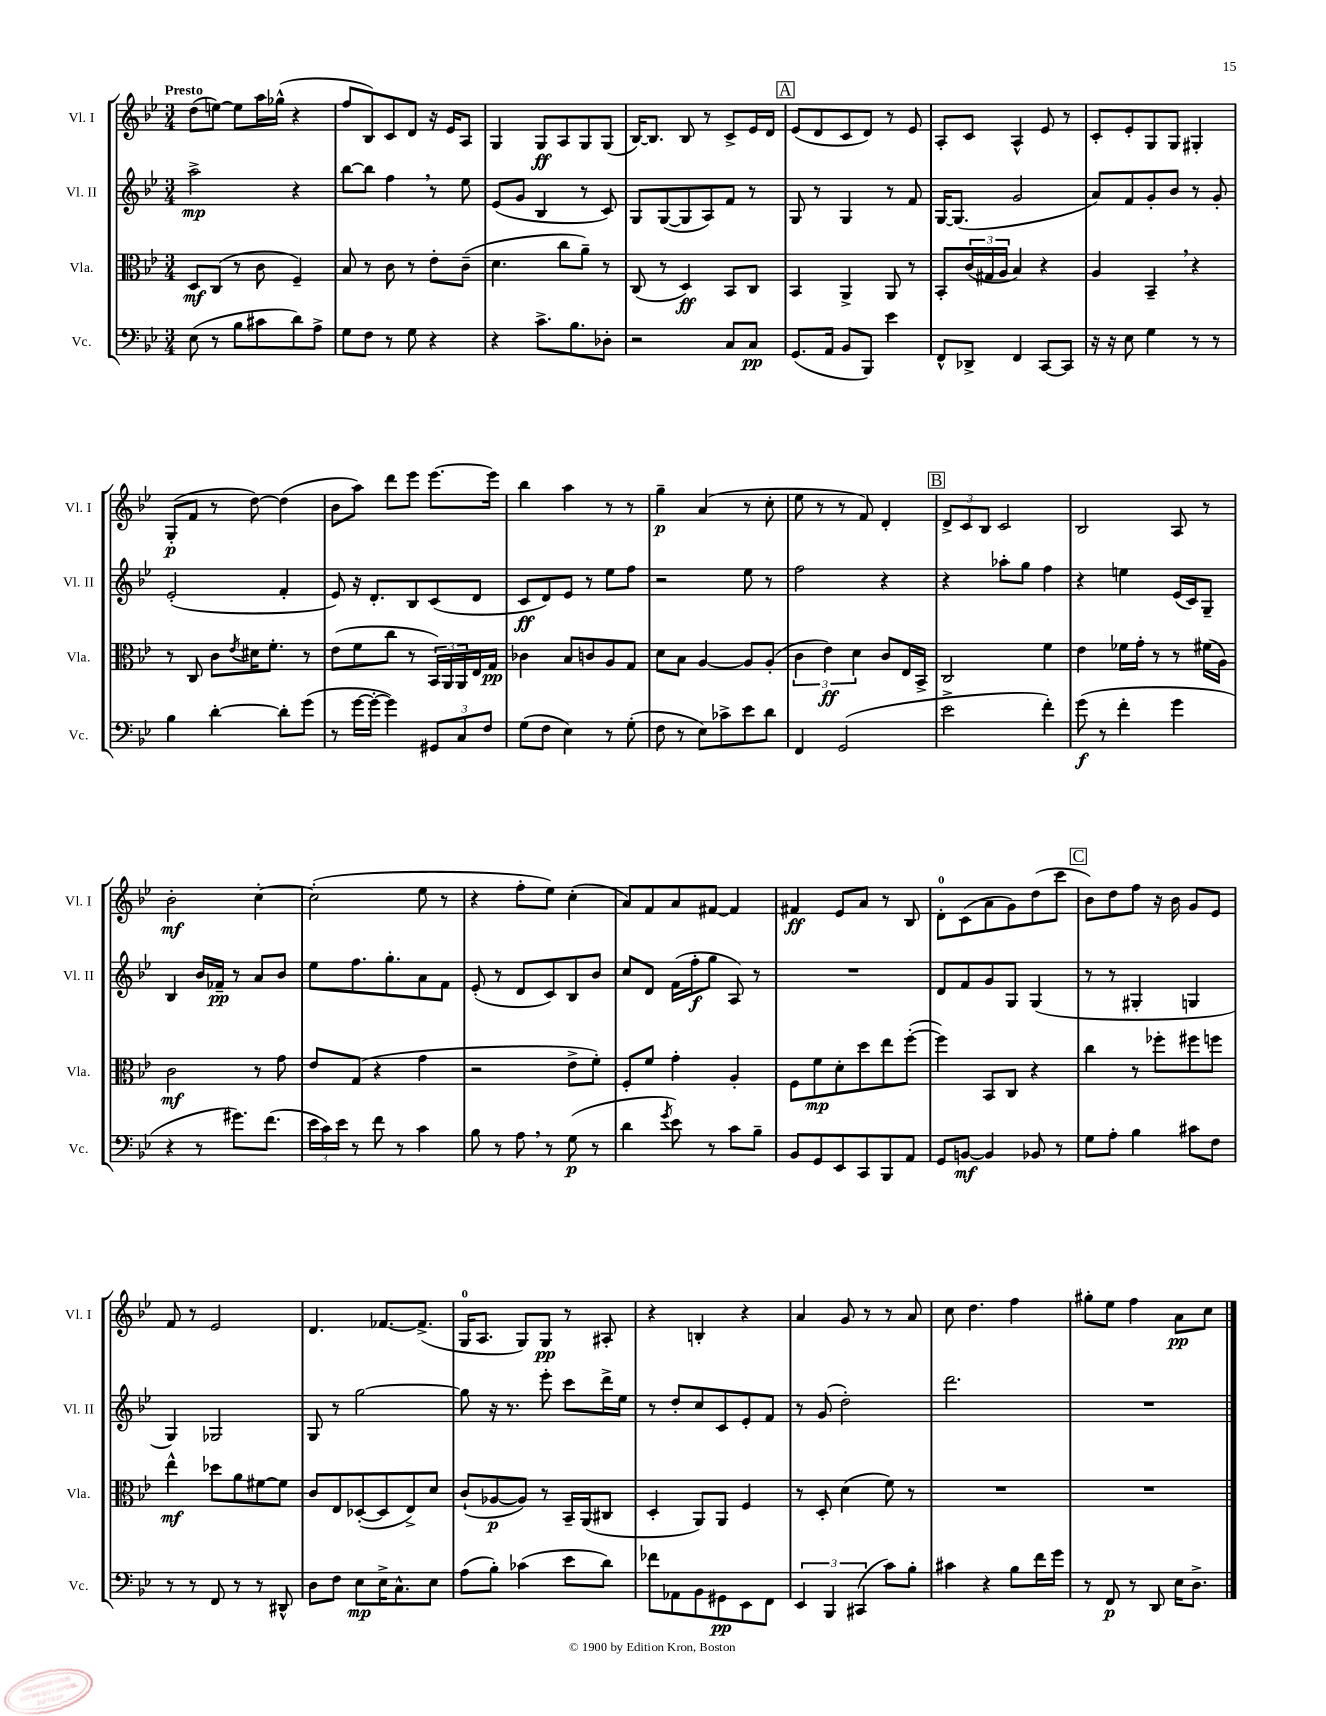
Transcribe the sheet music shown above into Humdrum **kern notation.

**kern	**dynam	**kern	**dynam	**kern	**dynam	**kern	**dynam
*part4	*part4	*part3	*part3	*part2	*part2	*part1	*part1
*staff4	*staff4	*staff3	*staff3	*staff2	*staff2	*staff1	*staff1
*I"Vc.	*	*I"Vla.	*	*I"Vl. II	*	*I"Vl. I	*
*I'Vc.	*	*I'Vla.	*	*I'Vl. II	*	*I'Vl. I	*
*clefF4	*	*clefC3	*	*clefG2	*	*clefG2	*
*k[b-e-]	*	*k[b-e-]	*	*k[b-e-]	*	*k[b-e-]	*
*M3/4	*	*M3/4	*	*M3/4	*	*M3/4	*
=1	=1	=1	=1	=1	=1	=1	=1
!	!	!	!	!	!	!LO:TX:a:B:t=Presto	!
(8E-\	.	8D/L	mf	2aa^\	mp	(8dd\L	.
8r	.	(8C/J	.	.	.	[8een\J)	.
8B-\L	.	8r	.	.	.	8ee\L]	.
8c#X\	.	8c\	.	.	.	16aa\L	.
.	.	.	.	.	.	(16gg-X^^\JJ	.
8d\)	.	4F~/)	.	4r	.	4r	.
8A^\J	.	.	.	.	.	.	.
=2	=2	=2	=2	=2	=2	=2	=2
8G\L	.	8B-/	.	[8bb-\L	.	8ff/L	.
8F\J	.	8r	.	8bb-\J]	.	8B-/)	.
8r	.	8c\	.	4ff,\	.	8c/	.
8G\	.	8r	.	.	.	8d/J	.
4r	.	8e-'\L	.	8r	.	16r	.
.	.	.	.	.	.	16e-/KL	.
.	.	(8c~\J	.	8ee-\	.	8A/J	.
=3	=3	=3	=3	=3	=3	=3	=3
4r	.	4.d\	.	(8e-/L	.	4G/	.
.	.	.	.	8g/J	.	.	.
8.c^\L	.	.	.	4B-/	.	8G/L	ff
.	.	8cc\L	.	.	.	8A/	.
8.B-\	.	.	.	.	.	.	.
.	.	8a~\J)	.	8r	.	8G/	.
8D-X'\J	.	8r	.	8c/)	.	(8G/J	.
=4	=4	=4	=4	=4	=4	=4	=4
2r	.	(8C/	.	8G/L	.	[16B-/KL)	.
.	.	.	.	.	.	8.B-/J]	.
.	.	8r	.	([8G/	.	.	.
.	.	4D/)	ff	8G/]	.	8B-/	.
.	.	.	.	8A/)	.	8r	.
8C/L	.	8BB-/L	.	8f/J	.	8c^/L	.
8C/J	pp	8C/J	.	8r	.	16e-/L	.
.	.	.	.	.	.	16d/JJ	.
!!LO:REH:place=s1:t=A
=5	=5	=5	=5	=5	=5	=5	=5
(8.GG/L	.	4BB-/	.	8G/	.	(8e-/L	.
.	.	.	.	8r	.	8d/	.
16AA/Jk	.	.	.	.	.	.	.
8BB-/L	.	4AA^/	.	4G/	.	8c/	.
8BBB-/J)	.	.	.	.	.	8d/J)	.
4e-\	.	8AA/	.	8r	.	8r	.
.	.	8r	.	8f/	.	8e-/	.
=6	=6	=6	=6	=6	=6	=6	=6
8FF^^/L	.	8BB-'/L	.	[16G/KL	.	8A'/L	.
.	.	.	.	(8.G/J]	.	.	.
8DD-X^/J	.	(24c/L	.	.	.	8c/J	.
.	.	24G#X/	.	.	.	.	.
.	.	24A/JJ	.	.	.	.	.
4FF/	.	4B-/)	.	2g/	.	4A^^/	.
[8CC/L	.	4r	.	.	.	8e-/	.
8CC/J]	.	.	.	.	.	8r	.
=7	=7	=7	=7	=7	=7	=7	=7
16r	.	4A/	.	8a/L)	.	8c'/L	.
16r	.	.	.	.	.	.	.
8E-\	.	.	.	8f/	.	8e-'/	.
4G\	.	4BB-~,/	.	8g'/	.	8G/	.
.	.	.	.	8b-/J	.	8G/J	.
8r	.	4r	.	8r	.	4G#X'/	.
8r	.	.	.	8g'/	.	.	.
!!LO:LB:g=z
=8	=8	=8	=8	=8	=8	=8	=8
4B-\	.	8r	.	(2e-'/	.	(8G'/L	p
.	.	8C/	.	.	.	8f/J	.
[4d'\	.	8c\L	.	.	.	8r	.
.	.	8qe-/	.	.	.	.	.
.	.	16d#X\K	.	.	.	[8dd\)	.
.	.	8.f'\J	.	.	.	.	.
8d'\L]	.	.	.	4f'/	.	(4dd\]	.
(8g\J	.	8r	.	.	.	.	.
=9	=9	=9	=9	=9	=9	=9	=9
8r	.	(8e-\L	.	8e-/)	.	8b-\L	.
[16g\LL	.	8f\	.	16r	.	8aa\J)	.
16g'\JJ_	.	.	.	8.d'/L	.	.	.
4g\])	.	8cc\J	.	.	.	8ddd\L	.
.	.	8r	.	8B-/	.	8eee-\J	.
12GG#X/L	.	24BB-/LL)	.	(8c/	.	[8.eee-\L	.
.	.	24AA/	.	.	.	.	.
12C/	.	24AA/	.	.	.	.	.
.	.	16E-/	.	8d/J	.	.	.
12F/J	.	.	.	.	.	.	.
.	.	16G/JJ	pp	.	.	16eee-\Jk]	.
=10	=10	=10	=10	=10	=10	=10	=10
(8G\L	.	4c-X\	.	8c/L	ff	4bb-\	.
8F\J	.	.	.	8d/)	.	.	.
4E-\)	.	8B-/L	.	8e-/J	.	4aa\	.
.	.	8cn/	.	8r	.	.	.
8r	.	8A/	.	8ee-\L	.	8r	.
(8G'\	.	8G/J	.	8ff\J	.	8r	.
=11	=11	=11	=11	=11	=11	=11	=11
8F\	.	8d\L	.	2r	.	4gg~\	p
8r	.	8B-\J	.	.	.	.	.
8E-\L)	.	[4A/	.	.	.	(4a/	.
8c-X^\	.	.	.	.	.	.	.
8e-\	.	8A/L]	.	8ee-\	.	8r	.
8d\J	.	(8A'/J	.	8r	.	8cc'\	.
=12	=12	=12	=12	=12	=12	=12	=12
4FF/	.	6c\	.	2ff\	.	8ee-\	.
.	.	.	.	.	.	8r	.
.	.	6e-\)	ff	.	.	.	.
(2GG/	.	.	.	.	.	8r	.
.	.	6d\	.	.	.	.	.
.	.	.	.	.	.	8f/)	.
.	.	8c/L	.	4r	.	4d'/	.
.	.	16E-/L	.	.	.	.	.
.	.	16BB-^/JJ	.	.	.	.	.
!!LO:REH:place=s1:t=B
=13	=13	=13	=13	=13	=13	=13	=13
2e-^\	.	2C/	.	4r	.	12d^/L	.
.	.	.	.	.	.	12c/	.
.	.	.	.	.	.	12B-/J	.
.	.	.	.	8aa-X'\L	.	2c/	.
.	.	.	.	8gg\J	.	.	.
4f'\)	.	4f\	.	4ff\	.	.	.
=14	=14	=14	=14	=14	=14	=14	=14
(8g\	f	4e-\	.	4r	.	2B-/	.
8r	.	.	.	.	.	.	.
4f'\	.	16f-X\LL	.	4een\	.	.	.
.	.	16g'\JJ	.	.	.	.	.
.	.	8r	.	.	.	.	.
4g\	.	8r	.	(16e-/LL	.	8A/	.
.	.	.	.	16c/J)	.	.	.
.	.	(16f#X\LL	.	8G~/J	.	8r	.
.	.	16A\JJ)	.	.	.	.	.
!!LO:LB:g=z
=15	=15	=15	=15	=15	=15	=15	=15
4r	.	2c\	mf	4B-/	.	2b-'\	mf
8r	.	.	.	16b-/LL	.	.	.
.	.	.	.	16f-X~/JJ	pp	.	.
8.g#X\L)	.	.	.	8r	.	.	.
.	.	8r	.	8a/L	.	[4cc'\	.
(8.f\J	.	.	.	.	.	.	.
.	.	8g\	.	8b-/J	.	.	.
=16	=16	=16	=16	=16	=16	=16	=16
24e-\LL	.	8e-/L	.	8ee-\L	.	(2cc'\]	.
24c\)	.	.	.	.	.	.	.
24e-\JJ	.	.	.	.	.	.	.
8r	.	(8G/J	.	8.ff\	.	.	.
8f\	.	4r	.	.	.	.	.
.	.	.	.	8.gg'\	.	.	.
8r	.	.	.	.	.	.	.
4c\	.	4g\	.	8a\	.	8ee-\	.
.	.	.	.	8f\J	.	8r	.
=17	=17	=17	=17	=17	=17	=17	=17
8B-\	.	2r	.	(8e-'/	.	4r	.
8r	.	.	.	8r	.	.	.
8A,\	.	.	.	8d/L	.	8ff'\L	.
8r	.	.	.	8c/)	.	8ee-\J)	.
(8G\	p	8e-^\L	.	8B-/	.	(4cc'\	.
8r	.	8f'\J)	.	8b-/J	.	.	.
=18	=18	=18	=18	=18	=18	=18	=18
4d\	.	8F'/L	.	8cc/L	.	8a/L)	.
.	.	8f/J	.	8d/J	.	8f/	.
8qg/	.	.	.	.	.	.	.
8e-\)	.	4g'\	.	(16f\LL	.	8a/	.
.	.	.	.	16ff'\J	f	.	.
8r	.	.	.	8gg\J	.	[8f#X/J	.
8c\L	.	4A'/	.	8A/)	.	4f#/]	.
8B-~\J	.	.	.	8r	.	.	.
=19	=19	=19	=19	=19	=19	=19	=19
8BB-/L	.	8F\L	.	2.r	.	4f#X/	ff
8GG/	.	8f\	mp	.	.	.	.
8EE-/	.	8d'\	.	.	.	8e-/L	.
8CC/	.	8dd\	.	.	.	8a/J	.
8BBB-/	.	8ee-\	.	.	.	8r	.
8AA/J	.	([8ff'\J	.	.	.	8B-/	.
=20	=20	=20	=20	=20	=20	=20	=20
8GG/L	.	4ff\])	.	8d/L	.	8d'\L	.
[8BBn/J	mf	.	.	8f/	.	(8c\	.
4BB/]	.	8BB-/L	.	8g/	.	8a\	.
.	.	8C/J	.	8G/J	.	8g\)	.
8BB-X/	.	4r	.	(4G/	.	(8dd\	.
8r	.	.	.	.	.	8ccc\J	.
!!LO:REH:place=s1:t=C
=21	=21	=21	=21	=21	=21	=21	=21
8G\L	.	4cc\	.	8r	.	8b-\L)	.
8A'\J	.	.	.	8r	.	8dd\	.
4B-\	.	8r	.	4G#X'/	.	8ff\J	.
.	.	8ff-X'\L	.	.	.	16r	.
.	.	.	.	.	.	16b-\	.
8c#X\L	.	8ff#X\	.	4Gn/	.	8g/L	.
8F\J	.	8ffn\J	.	.	.	8e-/J	.
!!LO:LB:g=z
=22	=22	=22	=22	=22	=22	=22	=22
8r	.	4ee-^^\	mf	4G/)	.	8f/	.
8r	.	.	.	.	.	8r	.
8FF/	.	8dd-X\L	.	2G-X/	.	2e-/	.
8r	.	8a\	.	.	.	.	.
8r	.	[8f#X\	.	.	.	.	.
8DD#X^^/	.	8f#\J]	.	.	.	.	.
=23	=23	=23	=23	=23	=23	=23	=23
8D\L	.	8c/L	.	8G/	.	4.d/	.
8F\J	.	8E-/	.	8r	.	.	.
8E-\L	mp	([8D-X'/	.	[2gg\	.	.	.
16E-^\K	.	8D-/]	.	.	.	[8.f-X/L	.
8.C^^\	.	.	.	.	.	.	.
.	.	8E-^/)	.	.	.	.	.
.	.	.	.	.	.	(8.f-^/J]	.
8E-\J	.	8d/J	.	.	.	.	.
=24	=24	=24	=24	=24	=24	=24	=24
(8A\L	.	(8c`/L	.	8gg\]	.	16G/KL	.
.	.	.	.	.	.	8.A/J	.
8B-'\J)	.	[8A-X/	p	16r	.	.	.
.	.	.	.	8.r	.	.	.
(4c-X\	.	8A-/J])	.	.	.	8G/L)	.
.	.	8r	.	8eee-'\	.	8G/J	pp
8e-\L	.	16BB-~/LL	.	8ccc\L	.	8r	.
.	.	(16AA/J	.	.	.	.	.
8d\J)	.	8C#X/J	.	16ddd^\L	.	8A#X'/	.
.	.	.	.	16ee-\JJ	.	.	.
=25	=25	=25	=25	=25	=25	=25	=25
8f-X\L	.	4D'/	.	8r	.	4r	.
8AA-X\	.	.	.	8dd'/L	.	.	.
8BB-\	.	8AA/L)	.	8cc/	.	4Bn'/	.
8GG#X\	pp	8AA/J	.	8c/	.	.	.
8EE-\	.	4F/	.	8e-'/	.	4r	.
8FF\J	.	.	.	8f/J	.	.	.
=26	=26	=26	=26	=26	=26	=26	=26
6EE-/	.	8r	.	8r	.	4a/	.
.	.	8D'/	.	(8g/	.	.	.
6BBB-/	.	.	.	.	.	.	.
.	.	(4d\	.	2dd'\)	.	8g/	.
(6CC#X/	.	.	.	.	.	.	.
.	.	.	.	.	.	8r	.
8c\L)	.	8f\)	.	.	.	8r	.
8B-'\J	.	8r	.	.	.	8a/	.
=27	=27	=27	=27	=27	=27	=27	=27
4c#X\	.	2.r	.	2.ddd\	.	8cc\	.
.	.	.	.	.	.	4.dd\	.
4r	.	.	.	.	.	.	.
8B-\L	.	.	.	.	.	4ff\	.
16f\L	.	.	.	.	.	.	.
16g\JJ	.	.	.	.	.	.	.
=28	=28	=28	=28	=28	=28	=28	=28
8r	.	2.r	.	2.r	.	8gg#X'\L	.
8FF/	p	.	.	.	.	8ee-\J	.
8r	.	.	.	.	.	4ff\	.
8DD/	.	.	.	.	.	.	.
16E-\KL	.	.	.	.	.	8a\L	pp
8.D^\J	.	.	.	.	.	.	.
.	.	.	.	.	.	8cc\J	.
==	==	==	==	==	==	==	==
*-	*-	*-	*-	*-	*-	*-	*-
